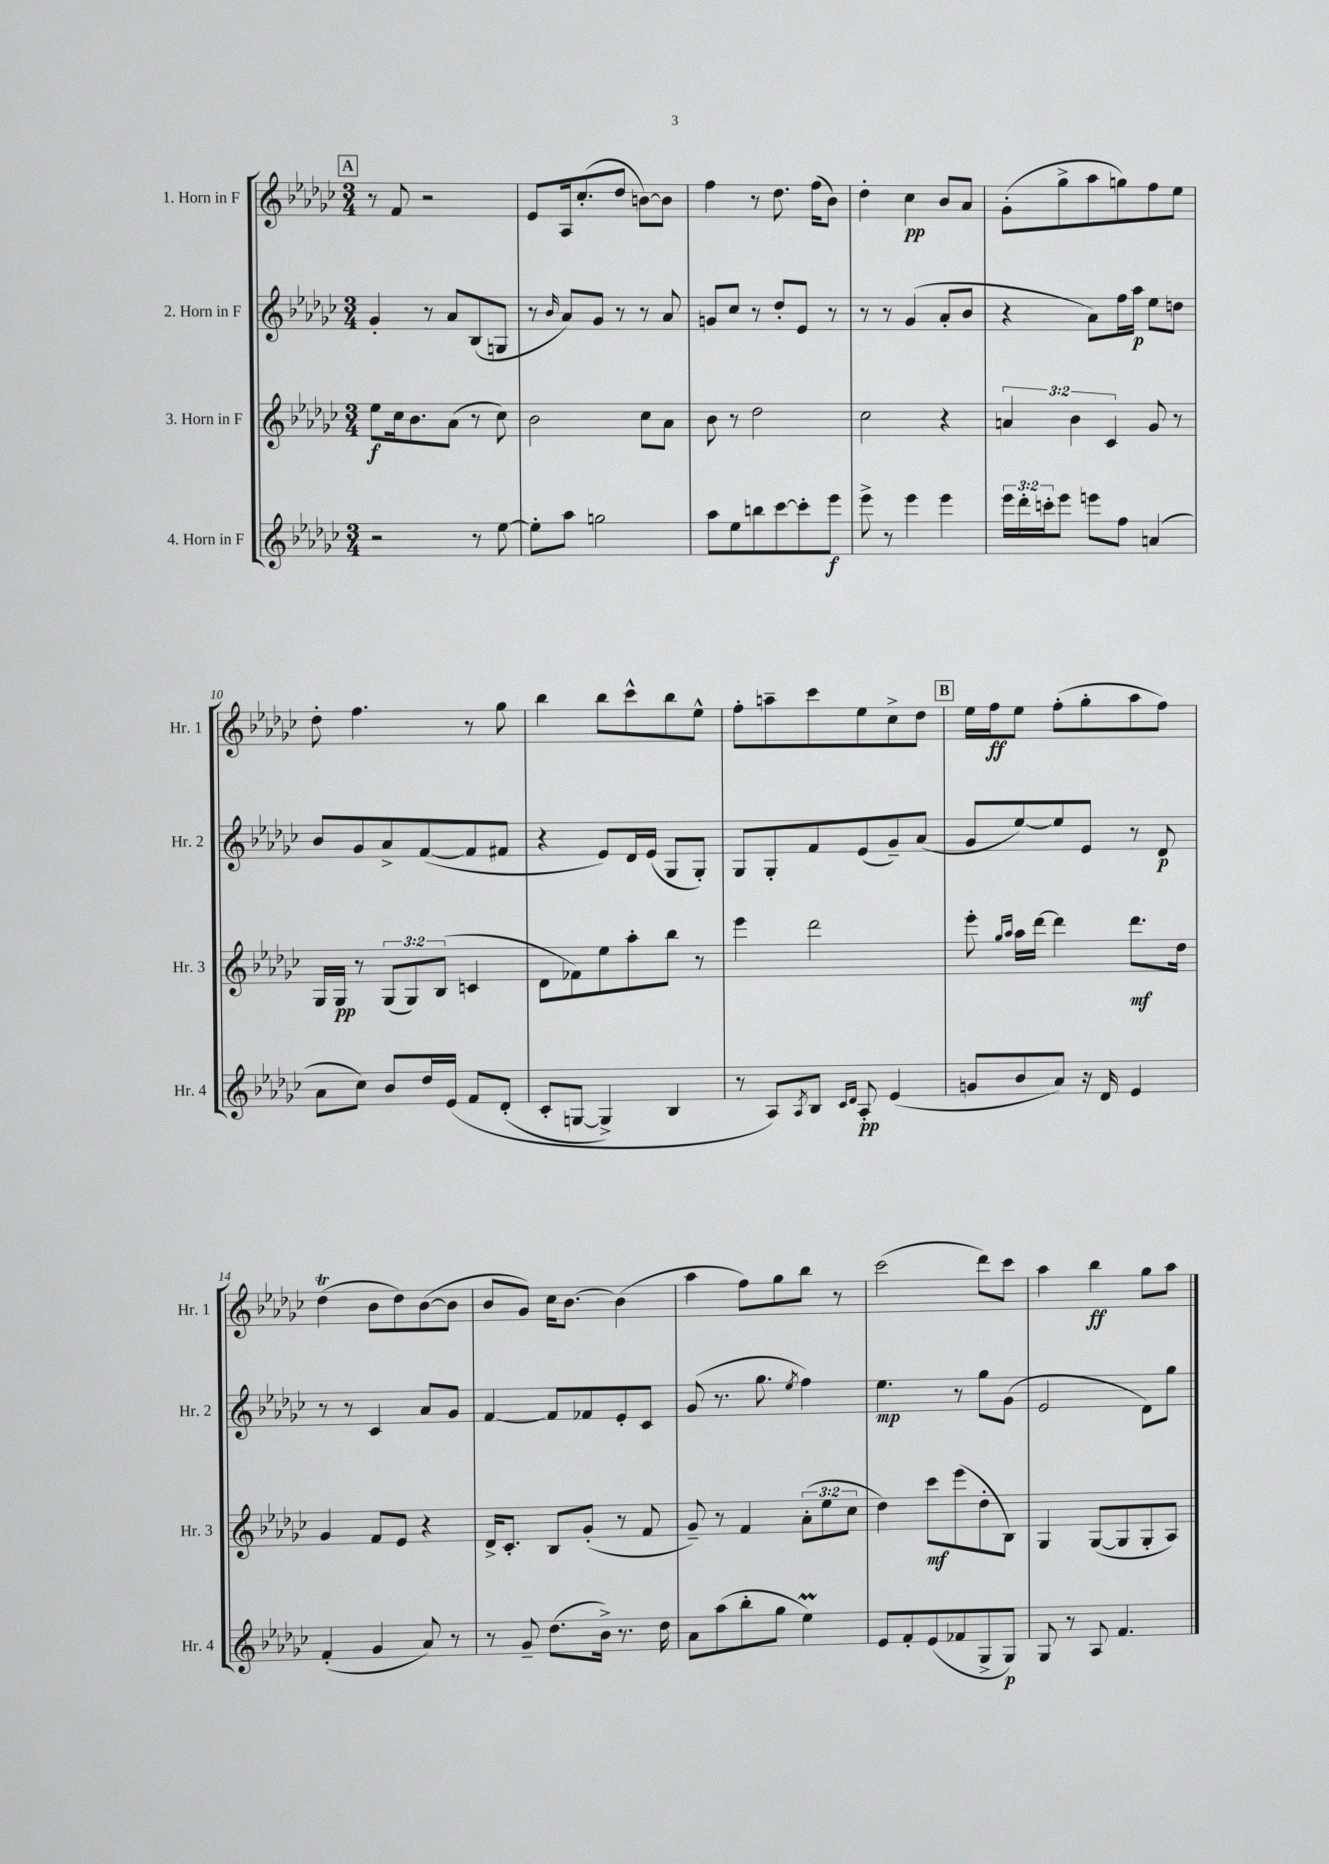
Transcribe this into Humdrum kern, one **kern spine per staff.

**kern	**kern	**kern	**kern
*staff4	*staff3	*staff2	*staff1
*clefG2	*clefG2	*clefG2	*clefG2
*k[b-e-a-d-g-c-]	*k[b-e-a-d-g-c-]	*k[b-e-a-d-g-c-]	*k[b-e-a-d-g-c-]
*M3/4	*M3/4	*M3/4	*M3/4
2r	8ee-	4g-'	8r
.	16cc-	.	8f
.	8.b-	.	.
.	.	8r	2r
.	(8a-	8a-	.
8r	8r	(8B-	.
[8ee-	8cc-)	8G	.
=	=	=	=
8ee-']	2b-	8r	8e-
.	.	16qqb-	.
8aa-	.	8a-)	16A-
.	.	.	(8.cc-'
2gg	.	8g-	.
.	.	8r	8dd-
.	8cc-	8r	[8b)
.	8a-	8a-	8b]
=	=	=	=
8aa-	8b-	8g	4ff
8ee-	8r	8cc-	.
8bb	2dd-	8r	8r
[8ccc-	.	8dd-'	8.dd-
8ccc-']	.	8e-	.
.	.	.	(16ff
8eee-	.	8r	8b-)
=	=	=	=
8eee-^	2cc-	8r	4dd-'
8r	.	8r	.
4eee-	.	(4g-	4cc-
4eee-	4r	8a-'	8b-
.	.	8b-	8a-
=	=	=	=
24eee-	6a	4r	(8g-'
24ddd-'	.	.	.
24ccc'	.	.	.
8eee-	.	.	8gg-^
.	6b-	.	.
8eee	.	8a-)	8aa-
.	6c-	.	.
8ff	.	16ff	8gg)
.	.	16aa-	.
(4a	8g-	8ee-	8ff
.	8r	8dd	8ee-
=	=	=	=
8a-	16G-	8b-	8dd-'
.	16G-	.	.
8cc-)	8r	8g-	4.ff
8b-	(12G-	8a-^	.
.	12G-)	.	.
16dd-	.	([8f	.
.	(12B-	.	.
&(16e-	.	.	.
8f	4c	8f]	8r
(8d-'	.	8f#	8gg-
=	=	=	=
8c-'	8d-	4r	4bb-
[8G	8f-)	.	.
4G^])	8ee-	8e-)	8bb-
.	8aa-'	16d-	8ccc-^^
.	.	(16e-	.
4B-	8bb-	8G-	8bb-
.	8r	8G-')	8ee-^^
=	=	=	=
8r	4eee-	8G-	8ff'
8A-&)	.	8G-'	8aa~
8qA-	.	.	.
8B-	2ddd-	8f	8ccc-
16qqc-	.	.	.
16qqd-	.	.	.
8A-'	.	(8e-	8ee-
(4e-	.	8g-~)	8cc-^
.	.	(8a-	8dd-
=	=	=	=
8g	8eee-'	8g-	16ee-
.	.	.	16ff
.	16qqgg-	.	.
.	16qqaa-	.	.
8b-	16aa-	[8ee-)	8ee-
.	[16ddd-	.	.
8a-)	4ddd-]	8ee-]	(8ff'
16r	.	8e-	8gg-'
16d-	.	.	.
4e-	8.ddd-	8r	8aa-
.	.	8d-	8ff)
.	16dd-	.	.
=	=	=	=
(4f'	4g-	8r	(4dd-
.	.	8r	.
4g-	8f	4c-	8b-
.	8e-	.	8dd-)
8a-)	4r	8a-	([8b-
8r	.	8g-	8b-]
=	=	=	=
8r	16d-^	[4f	8b-
.	8.c-'	.	.
8g-~	.	.	8g-)
(8.dd-	8B-	8f]	16cc-
.	.	.	[8.b-
.	(8g-'	8f-	.
16b-^)	.	.	.
8.r	8r	8e-'	(4b-]
.	8f	8c-	.
16dd-	.	.	.
=	=	=	=
8a-	8g-~)	(8g-	4aa-
(8aa-	8r	8.r	.
8bb-'	4f	.	8ff)
.	.	8.gg-	.
8gg-	.	.	8gg-
.	.	8qee-	.
4ee-)	(12a-'	4ff)	8bb-
.	12ee-	.	.
.	.	.	8r
.	12cc-	.	.
=	=	=	=
8e-	4dd-)	4.ee-	(2ccc-
8f'	.	.	.
(8e-	8ccc-	.	.
8f-	(8eee-	8r	.
8G-^	8dd-'	8gg-	8ddd-)
8G-)	8B-)	(8g-	8ccc-
=	=	=	=
8G-	4G-	2e-	4aa-
8r	.	.	.
8A-	([8G-	.	4bb-
4.f	8G-]	.	.
.	8G-'	8d-)	8gg-
.	8A-)	8gg-	8aa-
==	==	==	==
*-	*-	*-	*-
